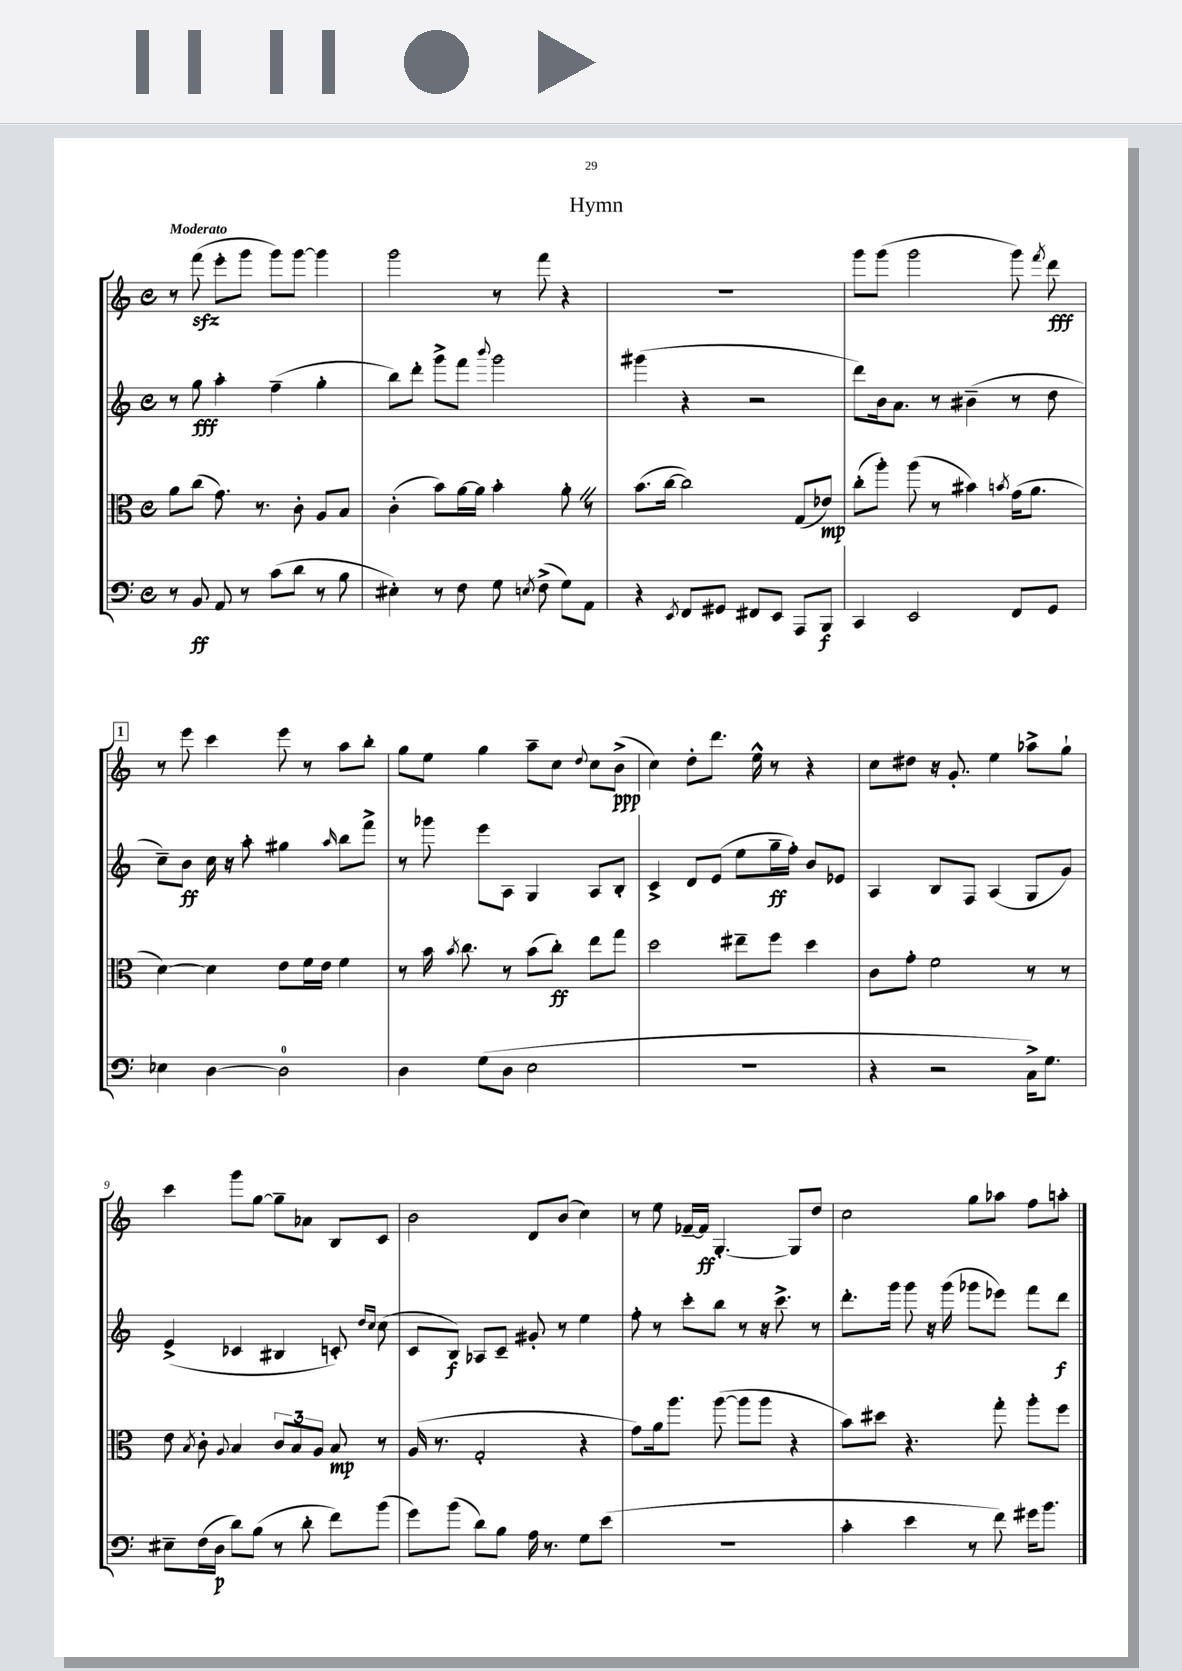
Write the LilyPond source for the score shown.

\header { title = "Hymn" }
<<
\new StaffGroup <<
\new Staff = "s0" {
    \clef treble \key c \major \defaultTimeSignature \time 4/4 \tempo "Moderato"
    \autoBeamOff r8 f'''8\sfz( e'''8[-. g'''8] g'''8[) g'''8]~ g'''4 |
    g'''2 r8 f'''8 r4 |
    R1 |
    g'''8[ g'''8]( g'''2 g'''8) \acciaccatura { f'''8 } d'''8\fff |
    \mark \markup { \box "1" } r8 e'''8 c'''4 e'''8 r8 a''8[ b''8]-. |
    g''8[ e''8] g''4 a''8[-- c''8] \appoggiatura { d''8 } c''8[ b'8]->\ppp( |
    c''4) d''8[-. d'''8.] e''16-^ r8 r4 |
    c''8[ dis''8] r16 g'8.-. e''4 aes''8[-> g''8]-! |
    c'''4 g'''8[ g''8]~ g''8[-- aes'8] b8[ c'8] |
    b'2 d'8[ b'8]( c''4) |
    r8 e''8 fes'16[~-- fes'16]\ff g4.~-. g8[ d''8] |
    c''2 g''8[ aes''8] f''8[ a''8]-. \bar "|." |
}
\new Staff = "s1" {
    \clef treble \key c \major \defaultTimeSignature \time 4/4
    \autoBeamOff r8 g''8\fff a''4-. f''4--( g''4-. |
    b''8[) d'''8]-. g'''8[-> f'''8] \appoggiatura { b'''8 } g'''2 |
    gis'''4( r4 r2 |
    d'''8[) b'16 a'8.] r8 bis'4--( r8 d''8 |
    \mark \markup { \box "1" } c''8[--) b'8]\ff c''16 r16 a''8-. gis''4 \grace { a''16 } b''8[ f'''8]-> |
    r8 ges'''8 e'''8[ a8] g4 a8[ b8]-. |
    c'4-> d'8[ e'8]( e''8[ g''16--\ff f''16]-.) b'8[ ees'8] |
    a4 b8[ f8] a4( g8[ g'8]) |
    e'4->( ces'4 bis4 c'8-.) \grace { d''16[ c''16] } c''8( |
    c'8[ b8]\f) aes8[ c'8]-- gis'8-. r8 e''4 |
    f''8-. r8 c'''8[-. b''8] r8 r16 c'''8.-> r8 |
    d'''8.[-. g'''16] g'''8 r16 g'''16( ges'''8[ ees'''8]) f'''8[ d'''8]\f \bar "|." |
}
\new Staff = "s2" {
    \clef alto \key c \major \defaultTimeSignature \time 4/4
    \autoBeamOff a'8[ c''8]( g'8.) r8. c'8-. a8[ b8] |
    c'4-.( b'8[) a'16~ a'16] b'4-. a'8-. \once \override BreathingSign.text = \markup { \musicglyph "scripts.caesura.straight" } \breathe r8 |
    b'8.[( c''16]~ c''2) g8[( ees'8]\mp) |
    c''8[-.( a''8]-.) a''8( r8 bis'4) \acciaccatura { b'8 } g'16[( a'8.] |
    \mark \markup { \box "1" } d'4~) d'4 e'8[ f'16 e'16] f'4 |
    r8 b'16 \acciaccatura { b'8 } c''8. r8 b'8[( c''8]-.\ff) e''8[ g''8] |
    d''2 eis''8[-- f''8] d''4 |
    c'8[ g'8]-. f'2 r8 r8 |
    e'8 \acciaccatura { b8 } c'8-. \appoggiatura { a8 } b4 \tuplet 3/2 { c'8[ b8 a8] } b8\mp r8 |
    a16( r8. g2-. r4 |
    g'8[) a'16 a''8.] a''8~( a''8[ a''8] r4 |
    b'8[) dis''8] r4. g''8-. a''8[-. f''8] \bar "|." |
}
\new Staff = "s3" {
    \clef bass \key c \major \defaultTimeSignature \time 4/4
    \autoBeamOff r8 b,8\ff a,8 r8 c'8[( d'8] r8 b8 |
    eis4-.) r8 f8 g8 \acciaccatura { e8 } f8->( g8[) a,8] |
    r4 \acciaccatura { e,8 } f,8[ gis,8] fis,8[ e,8] a,,8[ b,,8]\f |
    c,4 e,2 f,8[ g,8] |
    \mark \markup { \box "1" } ees4 d4~ d2-0 |
    d4 g8[( d8] e2 |
    R1 |
    r4 r2 c16[->) g8.] |
    eis8[-- f16( d16]\p d'8[) b8]( r8 d'8-. f'8[) b'8]( |
    g'8[) b'8]( d'8[) b8] a16 r8. g8[ e'8]( |
    R1 |
    c'4-. e'4 r8 f'8) gis'16[ b'8.] \bar "|." |
}
>>
>>
